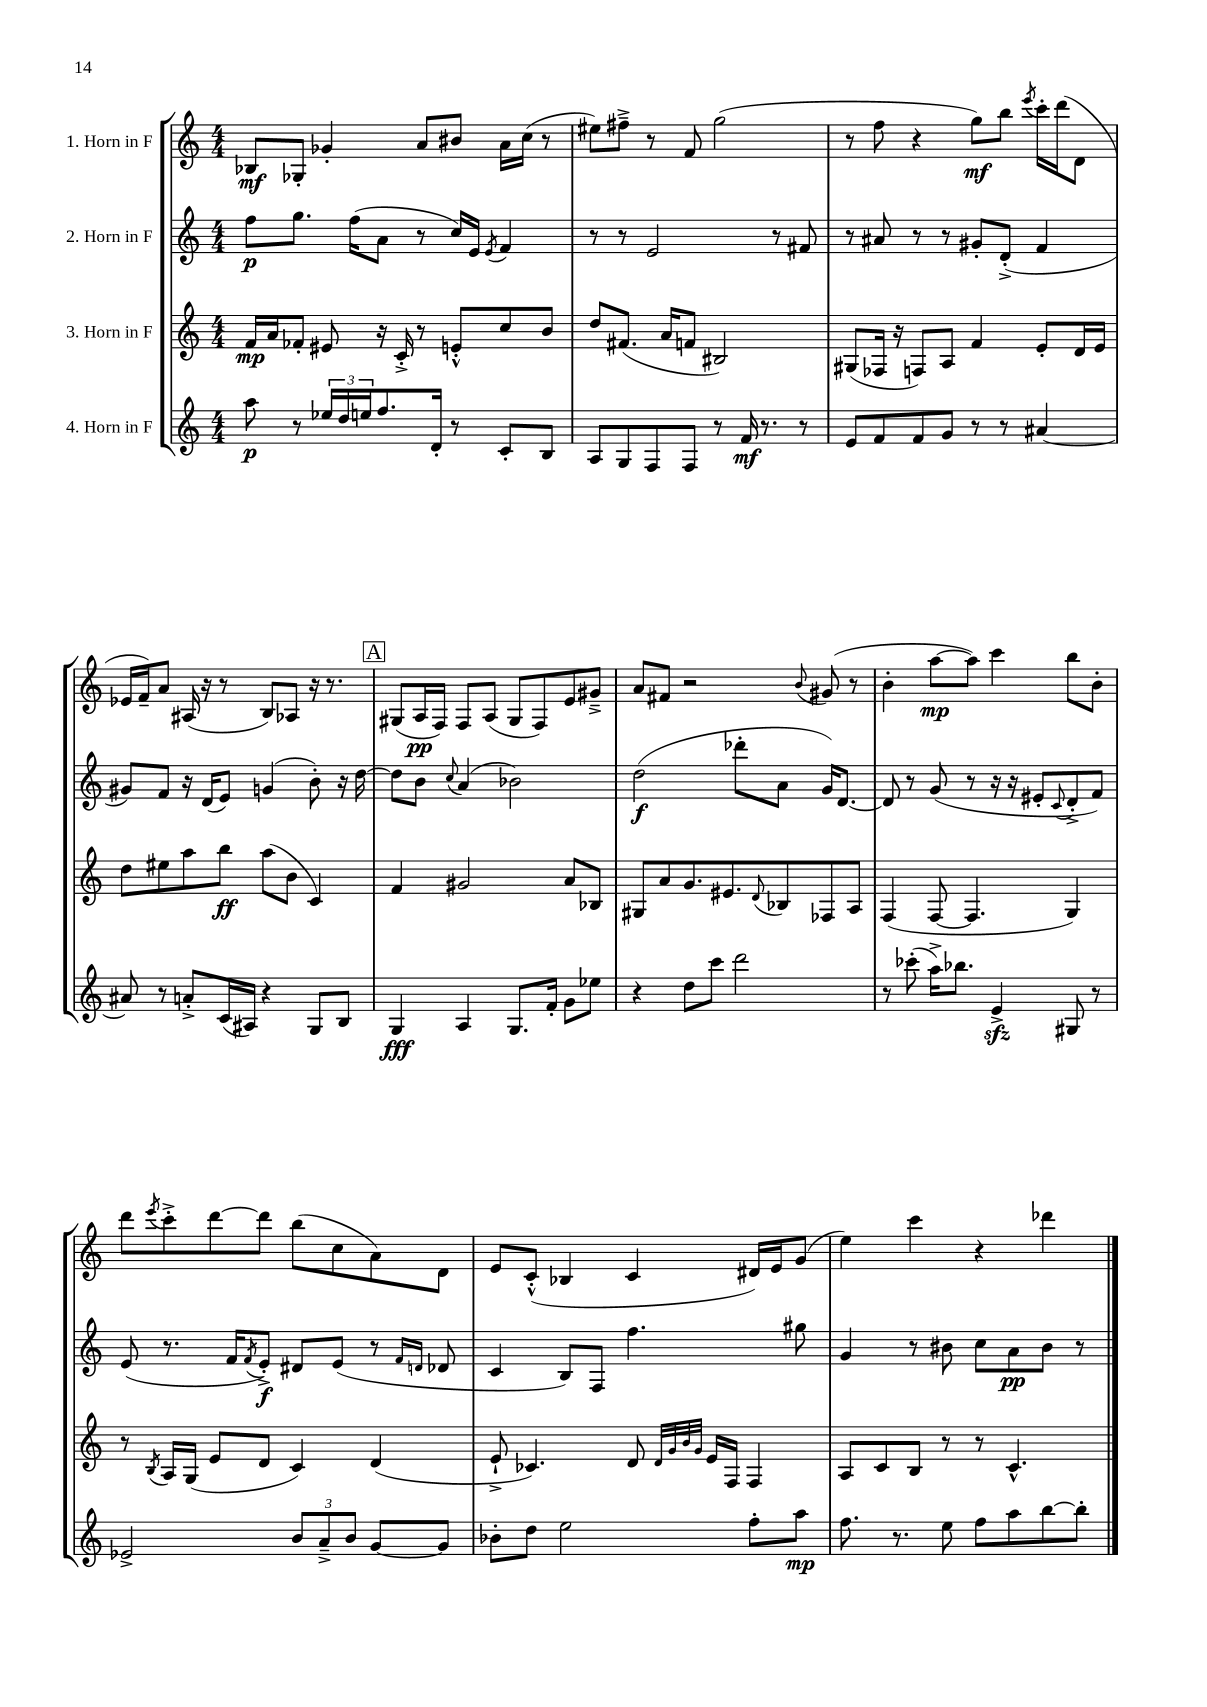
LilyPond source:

<<
\new StaffGroup <<
\new Staff = "s0" \with { instrumentName = "1. Horn in F" } {
    \clef treble \key c \major \numericTimeSignature \time 4/4
    bes8\mf ges8-. ges'4-. a'8 bis'8 a'16 c''16( r8 |
    eis''8) fis''8---> r8 f'8 g''2( |
    r8 f''8 r4 g''8\mf) b''8 \acciaccatura { e'''8 } c'''16-. d'''16( d'8 |
    ees'16 f'16--) a'8 ais16( r16 r8 b8) aes8 r16 r8. |
    \mark \markup { \box "A" } gis8( a16\pp f16) f8 a8( gis8 f8) e'8 gis'8---> |
    a'8 fis'8 r2 \appoggiatura { b'8 } gis'8( r8 |
    b'4-. a''8~\mp a''8) c'''4 b''8 b'8-. |
    d'''8 \acciaccatura { e'''8 } c'''8-.-> d'''8~ d'''8 b''8( c''8 a'8) d'8 |
    e'8 c'8-.-^( bes4 c'4 dis'16) e'16 g'8( |
    e''4) c'''4 r4 des'''4 \bar "|." |
}
\new Staff = "s1" \with { instrumentName = "2. Horn in F" } {
    \clef treble \key c \major \numericTimeSignature \time 4/4
    f''8\p g''8. f''16( a'8 r8 c''16) e'16 \acciaccatura { e'8 } f'4 |
    r8 r8 e'2 r8 fis'8 |
    r8 ais'8 r8 r8 gis'8-. d'8-.->( f'4 |
    gis'8) f'8 r16 d'16( e'8) g'4( b'8-.) r16 d''16~ |
    \mark \markup { \box "A" } d''8 b'8 \appoggiatura { c''8 } a'4( bes'2) |
    d''2\f( des'''8-. a'8 g'16) d'8.~ |
    d'8 r8 g'8( r8 r16 r16 eis'8-. \appoggiatura { c'8 } d'8-.-> f'8) |
    e'8( r8. f'16 \acciaccatura { f'8 } e'8-.->\f) dis'8 e'8( r8 \grace { f'16 d'16 } des'8 |
    c'4 b8) f8 f''4. gis''8 |
    g'4 r8 bis'8 c''8 a'8\pp bis'8 r8 \bar "|." |
}
\new Staff = "s2" \with { instrumentName = "3. Horn in F" } {
    \clef treble \key c \major \numericTimeSignature \time 4/4
    f'16\mp a'16 fes'8-. eis'8 r16 c'16-.-> r8 e'8-.-^ c''8 b'8 |
    d''8 fis'8.( a'16 f'8 bis2) |
    gis8( fes16 r16 f8) a8 f'4 e'8-. d'16 e'16 |
    d''8 eis''8 a''8 b''8\ff a''8( b'8 c'4) |
    \mark \markup { \box "A" } f'4 gis'2 a'8 bes8 |
    gis8 a'8 g'8. eis'8. \appoggiatura { d'8 } bes8 fes8 a8 |
    f4( f8~ f4. g4) |
    r8 \acciaccatura { b8 } a16 g16( e'8 d'8 c'4) d'4( |
    e'8-!-> ces'4.) d'8 \grace { d'32 g'32 b'32 g'32 } e'16 f16 f4 |
    a8 c'8 b8 r8 r8 c'4.-^ \bar "|." |
}
\new Staff = "s3" \with { instrumentName = "4. Horn in F" } {
    \clef treble \key c \major \numericTimeSignature \time 4/4
    a''8\p r8 \tuplet 3/2 { ees''16 d''16 e''16 } f''8. d'16-. r8 c'8-. b8 |
    a8 g8 f8 f8 r8 f'16\mf r8. r8 |
    e'8 f'8 f'8 g'8 r8 r8 ais'4~ |
    ais'8 r8 a'8-.-> c'16( ais16) r4 g8 b8 |
    \mark \markup { \box "A" } g4\fff a4 g8. f'16-. g'8 ees''8 |
    r4 d''8 c'''8 d'''2 |
    r8 ces'''8-.( a''16->) bes''8. e'4->\sfz gis8 r8 |
    ees'2-> \tuplet 3/2 { b'8 a'8---> b'8 } g'8~ g'8 |
    bes'8-. d''8 e''2 f''8-. a''8\mp |
    f''8. r8. e''8 f''8 a''8 b''8~ b''8-. \bar "|." |
}
>>
>>
\layout { \context { \Score \remove "Bar_number_engraver" } }
